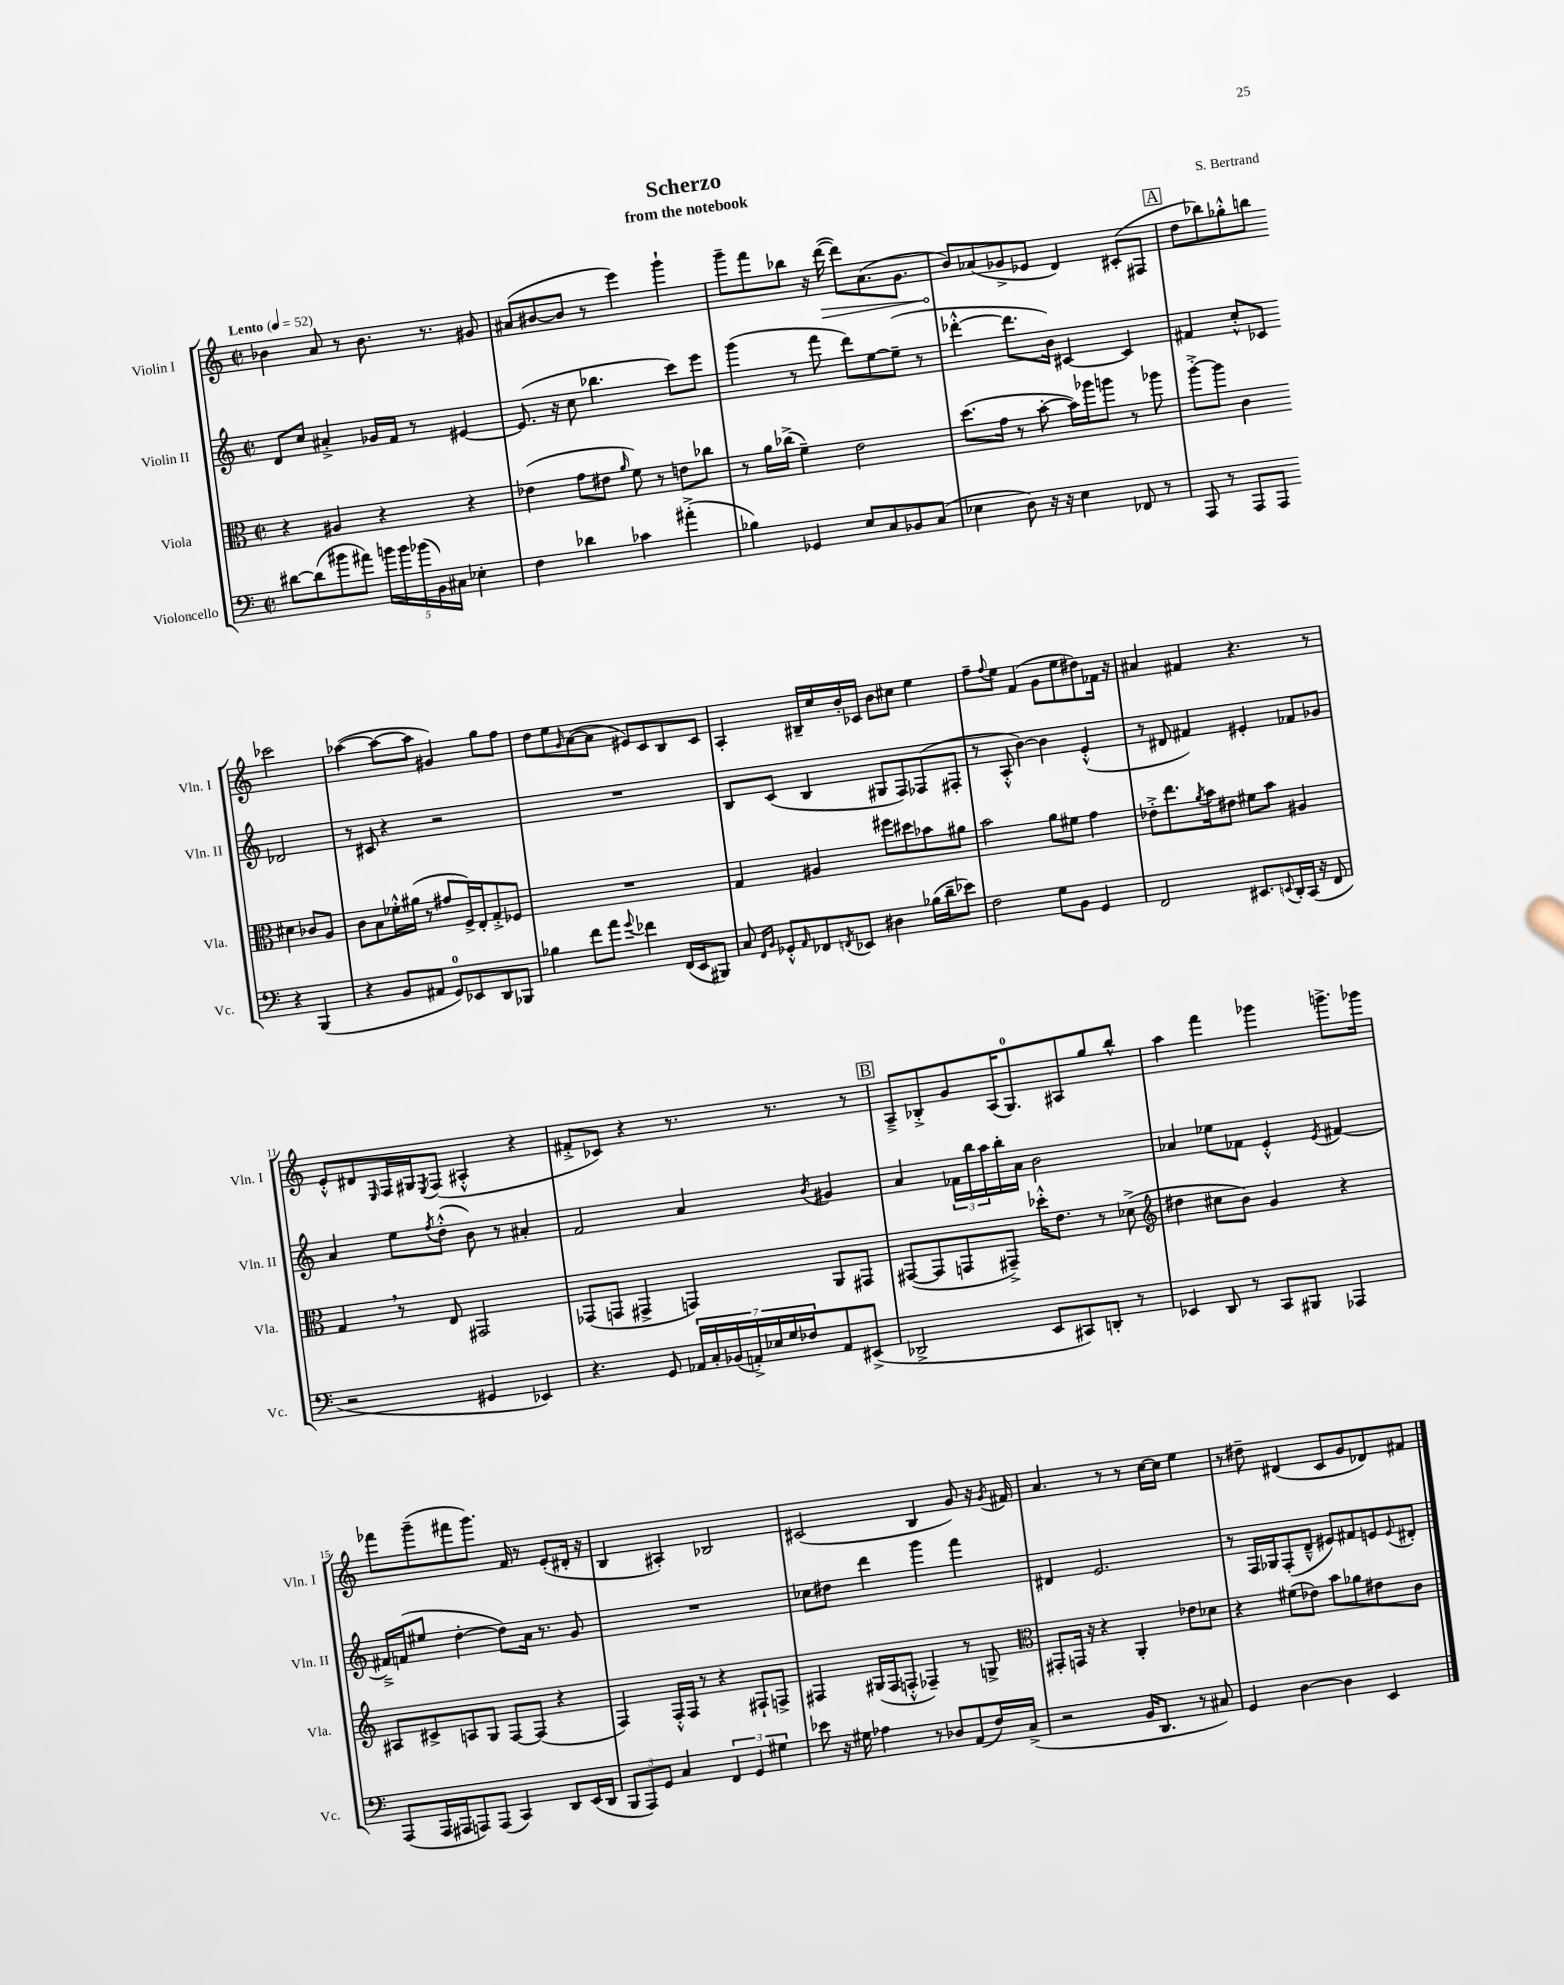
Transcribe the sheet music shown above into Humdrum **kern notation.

**kern	**kern	**kern	**kern
*staff4	*staff3	*staff2	*staff1
*clefF4	*clefC3	*clefG2	*clefG2
*k[]	*k[]	*k[]	*k[]
*M2/2	*M2/2	*M2/2	*M2/2
*met(c|)	*met(c|)	*met(c|)	*met(c|)
*MM52	*MM52	*MM52	*MM52
[8d#	4r	8d	4b-
(8d#]	.	8cc	.
8b#	4A#	4a#'^	8a
8a#)	.	.	8r
20b	4r	16g-	8.b-
20b	.	.	.
.	.	16f	.
(20b-	.	.	.
.	.	8r	.
20BB)	.	.	.
.	.	.	8.r
20C#	.	.	.
4E-'	4r	[4e#	.
.	.	.	8g#
=	=	=	=
4F	(4e-	(8.e#]	(8a#
.	.	.	[8b#
.	.	16r	.
4d-	8g	8cc	8b#]
.	8e#	4.bb-	8r
.	16qqa	.	.
4c-	8f)	.	4eee)
.	8r	.	.
(4a#'^	8e	8ccc)	4ggg`
.	8cc-	8eee	.
=	=	=	=
4B-)	8r	(4ggg	8ggg~
.	16a	.	8fff
.	(16cc-^	.	.
4GG-	4f~)	8r	8bb-
.	.	8fff	16r
.	.	.	([16ddd
8E	2e	8ddd)	8ddd])
8C	.	[8ee	(8.a
8BB-	.	(8ee~]	.
.	.	.	8.g
(8C	.	8r	.
=	=	=	=
4E-	(8.dd	[4ddd-'^^	8b)
.	.	.	(8a-
.	16g	.	.
8D)	8r	8.ddd-]	8g-^
16r	[8b'	.	8e-
16r	.	16b)	.
4E-	16b])	[4c#	4d)
.	16aa-	.	.
.	8aa	.	.
8FF-	8r	4c#]	(8c#'
8r	8aa-	.	8F#
=	=	=	=
8AAA	[8aa'^	4f#	8dd
8r	8aa]	.	8bb-)
8AAA	4c	8cc'^^	8gg-'^^
8AAA	.	8c-	8bb
4r	4d#	2d-	2ccc-
(4BBB	8c-	.	.
.	8A	.	.
=	=	=	=
4r	8c	8r	([4aa-
.	8B	8c#	.
8BB	16f-'^^	4r	8aa-_
.	(16a#	.	.
8AA#	8r	.	8aa-]
8GG)	8g#	2r	4g#)
8EE-	16F^)	.	.
.	16E'	.	.
8DD	8G'^	.	8gg
8BBB-	8F-	.	8ff
=	=	=	=
4B-	1r	1r	8dd
.	.	.	8ee
.	.	.	16qqg
8f	.	.	([8a
8a	.	.	8a]
8qqg	.	.	.
4f-	.	.	8e#)
.	.	.	8c
(16FF	.	.	8B
16EE	.	.	.
8BBB#)	.	.	8c
=	=	=	=
8C	4G	8B	4A'
16qqFF	.	.	.
16qqBB	.	.	.
8GG-'^^	.	(8c	.
16qqAA	.	.	.
8FF-	4A#	4B	16B#~
.	.	.	16cc
8qFF	.	.	.
8EE-	.	.	16b'
.	.	.	16c-
4D#	8ff#	8G#	8b
.	8dd#	8F)	8cc#
(16B-	8b-	(8F-	4ee
16d~	.	.	.
8e-)	8a#	8F#'	.
=	=	=	=
2F	2b	8r	8ff~
.	.	.	8qqff
.	.	8A'^^	8ee
.	.	[4b)	(4f
8G	8a	4b]	8g
8BB	8f#	.	8ee
4GG	4g	(4e'^^	8dd#)
.	.	.	16f-
.	.	.	16r
=	=	=	=
2FF	8e-'^	8r	4a#
.	8.ee	8d#	.
.	.	4f#)	4f#
.	8qa	.	.
.	16b	.	.
.	8e#	.	.
8.EE#	8f#	4e#'	4.r
.	8b	.	.
8qqEE	.	.	.
16DD'	.	.	.
(16CC	4A#	8f-	.
16r	.	.	.
8FF	.	8g-	8r
=	=	=	=
2r	4G	4a	8e'^^
.	.	.	8d#
.	.	.	16qqE
.	8r	8ee	16F
.	.	.	16G#
.	.	8qff	8qE
.	8E	(8dd'^^	(8F
4GG#	2GG#	8b)	4A#'^^
.	.	8r	.
4EE-)	.	4a#'	4r
=	=	=	=
4.r	(8GG-	2f	8f#'^
.	8GG	.	8c-)
.	4GG#^	.	4r
8GG	.	.	.
28AA-	4GG)	4a	8.r
28C'	.	.	.
(28BB-	.	.	.
28AA'^)	.	.	.
28E-	.	.	.
28G	.	.	.
.	.	.	8.r
28F-	.	.	.
.	.	8qb	.
8AA	8AA	4g#	.
(8EE#^	8GG#	.	8r
=	=	=	=
2DD-^	([8GG#	4a	8A~^
.	8GG#]	.	8B-'^
.	8GG	24f-	8g
.	.	24bb	.
.	.	24aa	.
.	8GG#~^)	16bb'	(16A
.	.	16a	8.G)
8EE	16dd-'^^	2b	.
.	8.e	.	.
8CC#)	.	.	8A#
8DD'	8r	.	8gg
8r	(8d-^	.	8bb^^
=	=	=	=
*	*clefG2	*	*
4EE-	4dd#	4a-	4aa
8DD	8cc#	8ee-	4fff
8r	8b)	8f-	.
8CC	4g	4e'^^	4ggg-
8BBB#	.	.	.
.	.	8qe	.
4AAA-	4r	[4f#	8.ggg^
.	.	.	16ggg-
=	=	=	=
(8AAA	8A#	16f#~^]	8fff-
.	.	(16f	.
16AAA	8c#^	8ee#	(8ggg~
16AAA#	.	.	.
8AAA)	8A	[4dd'	8fff#
(8AAA	8G	.	8.ggg)
4CC)	[8F	8dd])	.
.	.	.	16f
.	(8F]	16a	8r
.	.	8.r	.
8DD	4r	.	(8e'
(16EE	.	8g	16d#'
16DD	.	.	16r
=	=	=	=
12BBB	4F)	1r	4B
12AAA)	.	.	.
12GG	.	.	.
4C	16F'^^	.	4A#')
.	16F	.	.
.	8r	.	.
6FF	4r	.	2B-
6GG	.	.	.
.	8F#`	.	.
6G#	.	.	.
.	8F^	.	.
=	=	=	=
8e-	4F#	8cc-	(2c#
16r	.	8dd#	.
16G#	.	.	.
4A-	(16G#	4ddd	.
.	16F#	.	.
.	8F'^^	.	.
8r	4F-~)	4ggg	4B
8D-	.	.	.
(8AA	8r	4fff	8g)
16F)	8G^	.	16r
.	.	.	8qg
(16C^	.	.	16f#
=	=	=	=
*	*clefC3	*	*
2r	8GG#'	4d#	4.a
.	16GG	.	.
.	16r	.	.
.	4r	2.e	.
.	.	.	8r
16BB	4AA'	.	8r
8.DD	.	.	.
.	.	.	[16cc
.	.	.	16cc]
8r	8e-	.	4ee
8C#)	8d-	.	.
=	=	=	=
4GG	4r	8r	8r
.	.	16F	8dd#~
.	.	16G-	.
[4D	(8f#	(8F'	(4d#
.	8e-)	8d~^^	.
4D]	8b	8e#)	8c
.	8a-	8f#	8g
4EE	8e#	8e	8d-)
.	.	8qqe	.
.	8c	8d#'	8f#
==	==	==	==
*-	*-	*-	*-
